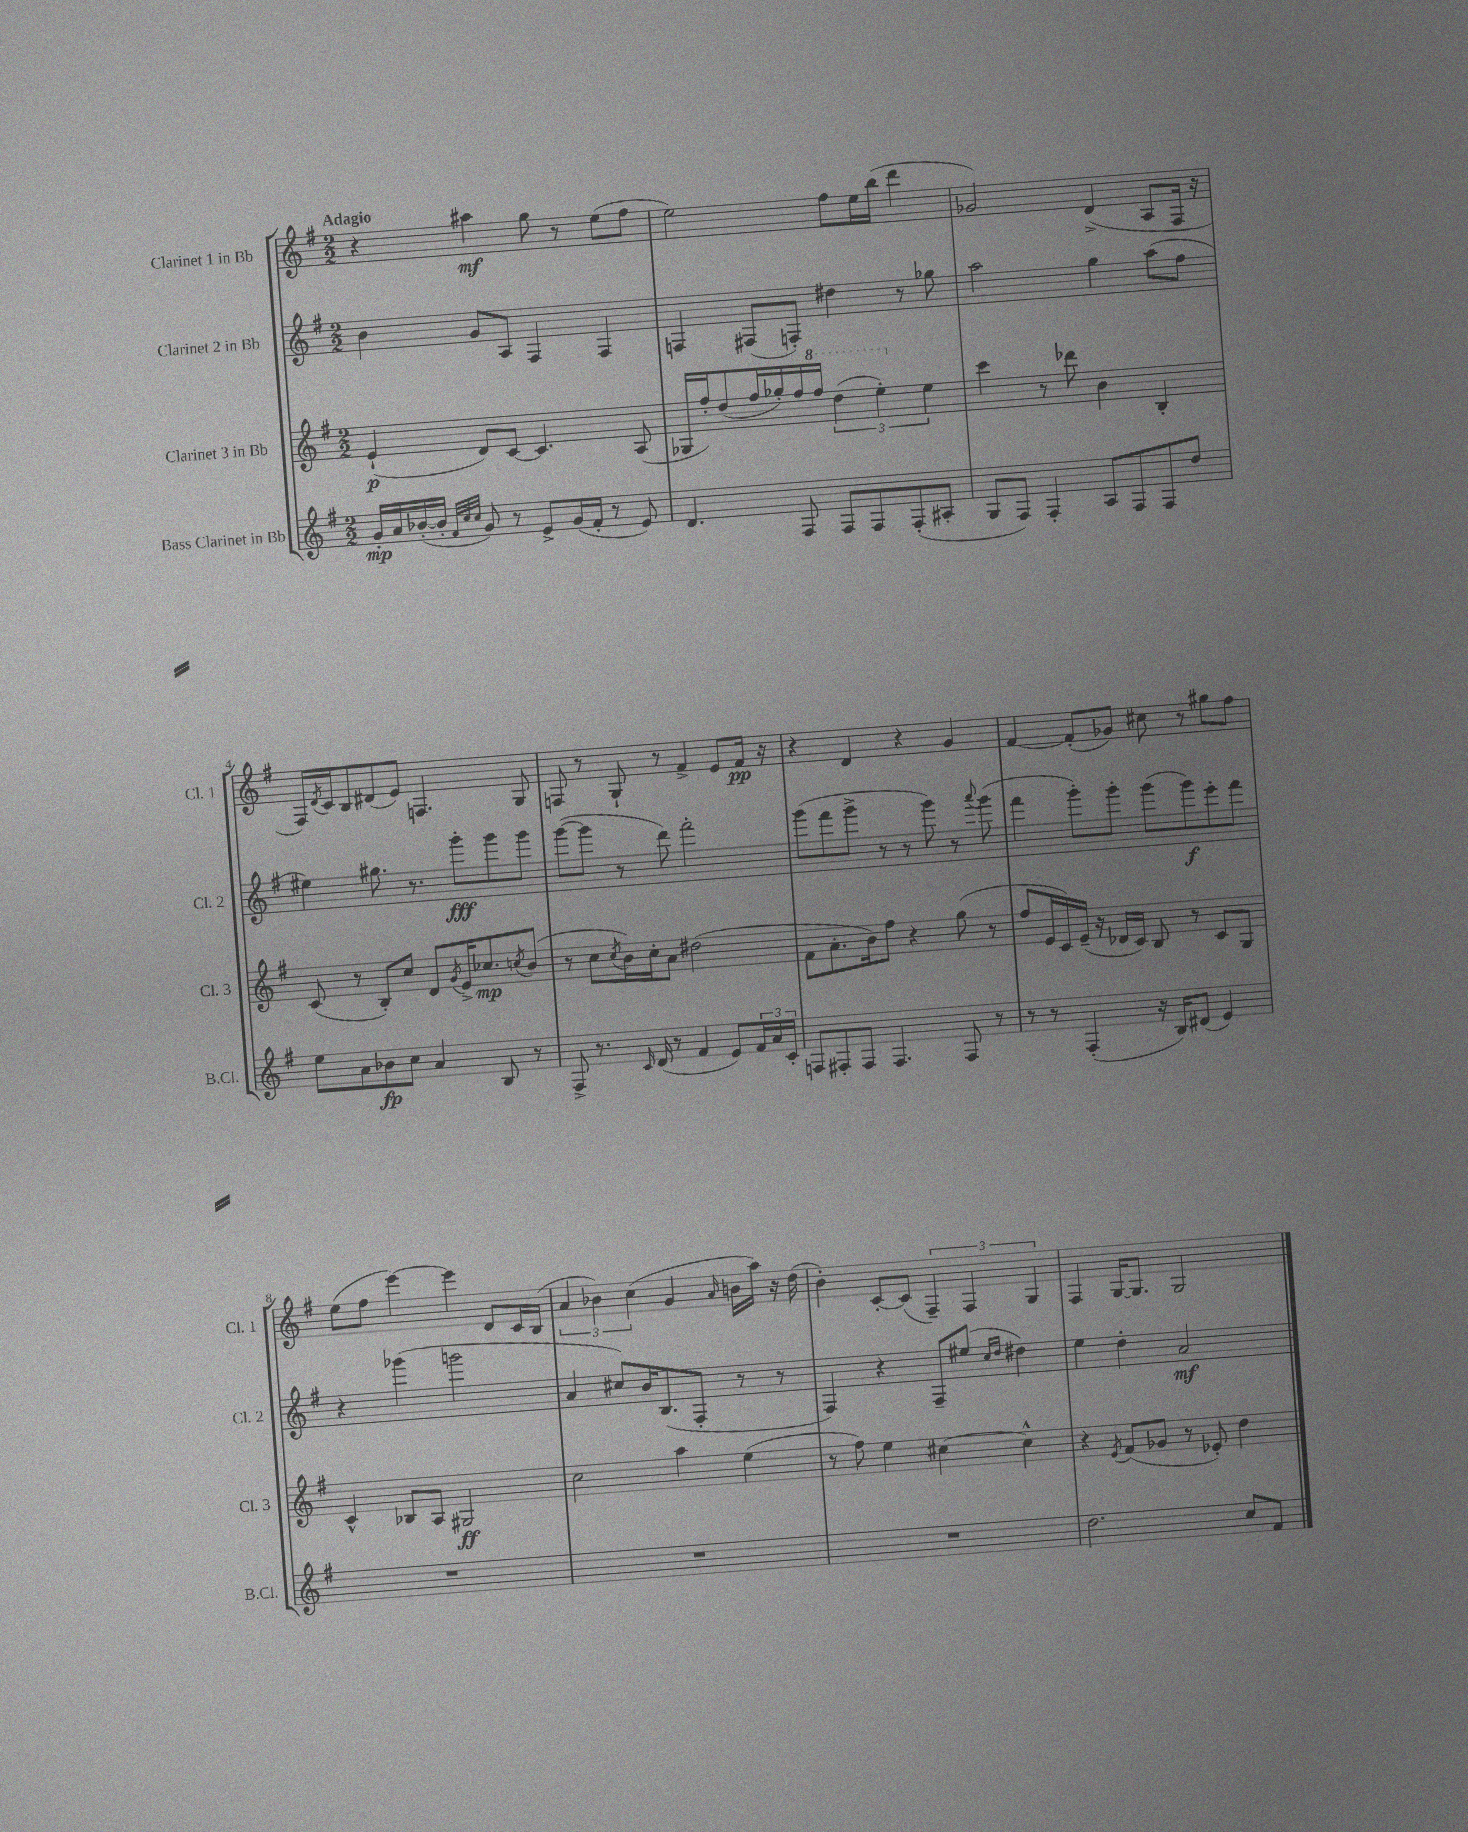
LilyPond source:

<<
\new StaffGroup <<
\new Staff = "s0" \with { instrumentName = "Clarinet 1 in Bb" shortInstrumentName = "Cl. 1" } {
    \clef treble \key g \major \numericTimeSignature \time 2/2 \tempo "Adagio"
    r4 ais''4\mf g''8 r8 e''8( fis''8 |
    e''2) fis''8 e''16 b''16( d'''4 |
    ges'2) d'4->( a8 fis16 r16 |
    fis16) \acciaccatura { d'8 } c'16 b8 dis'8( e'8) f4. g8 |
    f8 r8 g8-! r8 fis'4-> e'8 fis'16\pp r16 |
    r4 d'4 r4 g'4 |
    fis'4~ fis'8-.( ges'8) cis''8 r8 gis''8 fis''8 |
    e''8( fis''8 e'''4~) e'''4 d'8 c'16 b16( |
    \tuplet 3/2 { a'4 bes'4) c''4( } g'4 \grace { a'16 } b'16 a''16) r16 d''16( |
    b'4-.) c'8~-. c'8( \tuplet 3/2 { fis4--) fis4 g4 } |
    fis4 g16~ g8. g2 \bar "|." |
}
\new Staff = "s1" \with { instrumentName = "Clarinet 2 in Bb" shortInstrumentName = "Cl. 2" } {
    \clef treble \key g \major \numericTimeSignature \time 2/2
    b'4 g'8 a8 fis4 fis4 |
    f4 fis8( f8-.) dis''4 r8 ges''8 |
    a''2 g''4 a''8( fis''8 |
    eis''4) gis''8. r8. g'''8-.\fff g'''8 g'''8 |
    g'''8~( g'''8 r8 d'''8) fis'''2-. |
    g'''8( fis'''8 g'''8-> r8 r8 g'''8) r8 \appoggiatura { a'''8 } g'''8( |
    fis'''4 g'''8-.) g'''8-. g'''8( g'''8\f) e'''8-. fis'''8 |
    r4 ges'''4( g'''2 |
    a'4 cis''8) b'16 b8.( fis8-. r8 r8 |
    fis4) r4 fis8-- eis''8( \grace { c''16 d''16 } dis''4) |
    e''4 d''4-. a'2\mf \bar "|." |
}
\new Staff = "s2" \with { instrumentName = "Clarinet 3 in Bb" shortInstrumentName = "Cl. 3" } {
    \clef treble \key g \major \numericTimeSignature \time 2/2
    e'4-!\p( d'8) c'8~ c'4. a8( |
    ges16 fis''16-.) d''8( fis''16 ges''16-.) fis''16 \ottava #1 fis'''16 \tuplet 3/2 { d'''4( e'''4-.) \ottava #0 e''4 } |
    c'''4 r8 des'''8 b'4 b4-. |
    c'8( r8 b8-.) c''8 d'8 \acciaccatura { g'8 } e'16-> ces''8.\mp \acciaccatura { c''8 } b'8( |
    r8 c''8 \acciaccatura { c''8 } b'16) c''16-. a'8 dis''2( |
    fis'8 a'8.-. b'16) fis''8 r4 g''8( r8 |
    fis''8 e'16 c'16) e'16--( r16 des'16 c'16) b8 r8 c'8 g8 |
    c'4-^ bes8 a8 gis2\ff |
    c''2 a''4 e''4( |
    r8 fis''8) e''4 cis''4~ cis''4-^ |
    r4 \acciaccatura { e'8 } fis'8( ges'8 r8 ees'8-.) d''4 \bar "|." |
}
\new Staff = "s3" \with { instrumentName = "Bass Clarinet in Bb" shortInstrumentName = "B.Cl." } {
    \clef treble \key g \major \numericTimeSignature \time 2/2
    g'16-.\mp a'16 bes'16~-.( bes'16-. \grace { fis'32 c''32 c''32 } g'8) r8 e'8-> g'16( fis'16-. r8 e'8) |
    d'4. fis8 fis8 fis8 fis8-.( ais8-. |
    g8 fis8) fis4-. a8 fis8 fis8 d''8 |
    e''8 a'8 bes'8\fp c''8 a'4 b8 r8 |
    fis8-> r8. \grace { c'16 } d'16( r8 fis'4 e'8) \tuplet 3/2 { fis'16 a'16 c'16-. } |
    f8 fis8-. fis8 fis4. fis8 r8 |
    r8 r8 fis4-.( r16 b16) dis'8( e'4) |
    R1 |
    R1 |
    R1 |
    d''2. c''8 fis'8 \bar "|." |
}
>>
>>
